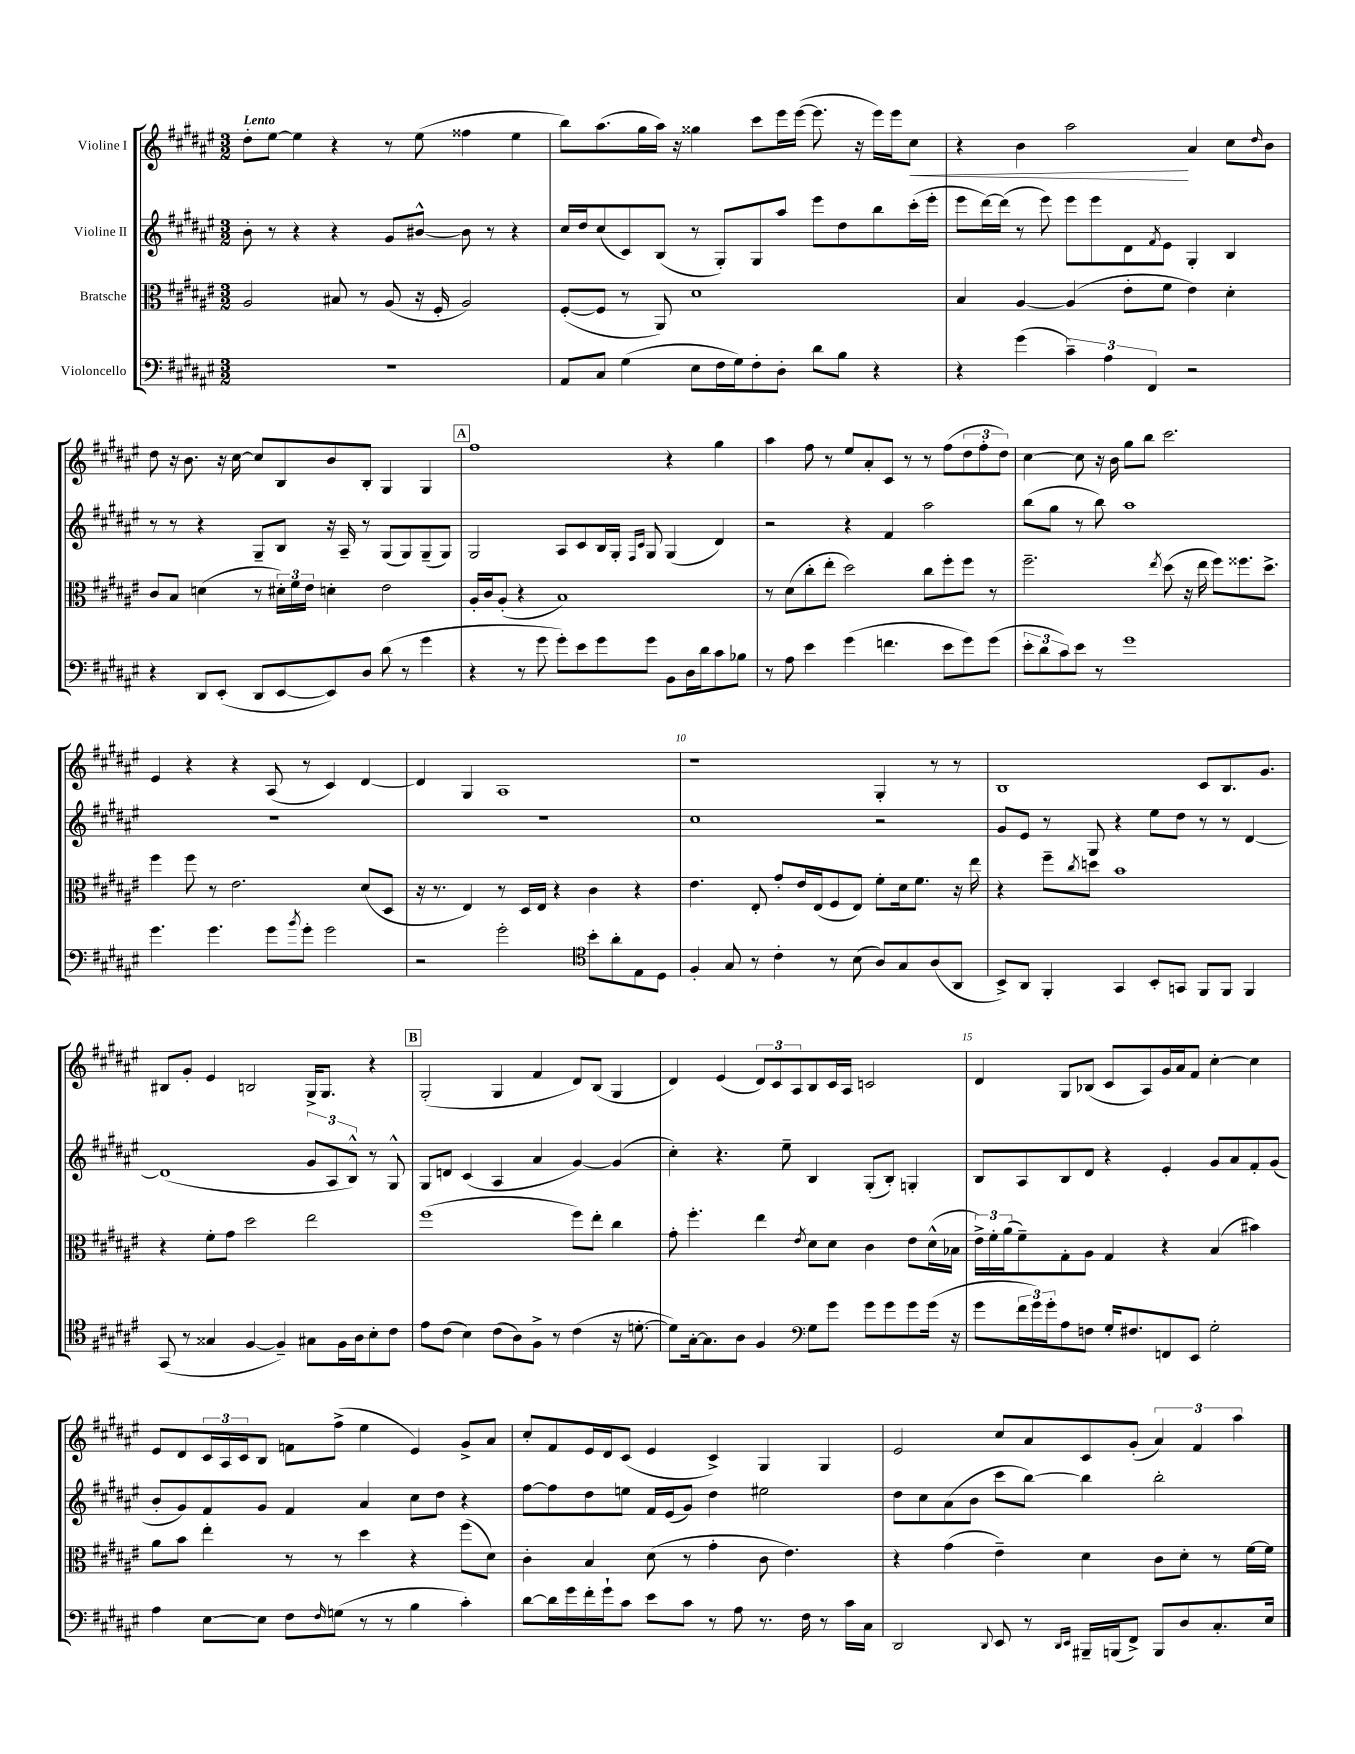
<<
\new StaffGroup <<
\new Staff = "s0" \with { instrumentName = "Violine I" } {
    \clef treble \key fis \major \numericTimeSignature \time 3/2 \tempo "Lento"
    dis''8-. eis''8~ eis''4 r4 r8 eis''8( fisis''4 eis''4 |
    b''8) ais''8.( gis''16 ais''16) r16 gisis''4 cis'''8 eis'''16 eis'''16~( eis'''8. r16 eis'''16) eis'''16 cis''8\< |
    r4 b'4 ais''2\! ais'4 cis''8 \grace { dis''16 } b'8 |
    dis''8 r16 b'8. r16 cis''16~ cis''8 b8 b'8 b8-. gis4 gis4 |
    \mark \markup { \box "A" } fis''1 r4 gis''4 |
    ais''4 fis''8 r8 eis''8 ais'8-. cis'8 r8 r8 fis''8( \tuplet 3/2 { dis''8 fis''8-. dis''8) } |
    cis''4~ cis''8 r16 b'16 gis''8 b''8 cis'''2. |
    eis'4 r4 r4 ais8( r8 cis'4) dis'4~ |
    dis'4 gis4 ais1 |
    r1 gis4-. r8 r8 |
    b1 cis'8 b8. gis'8. |
    bis8 gis'8-. eis'4 b2 gis16-> gis8. r4 |
    \mark \markup { \box "B" } gis2-.( gis4 fis'4 dis'8) b8( gis4 |
    dis'4) eis'4( \tuplet 3/2 { dis'8) cis'8 ais8 } b8 cis'16 ais16 c'2 |
    dis'4 gis8 bes8( cis'8 ais8) gis'16 ais'16 fis'8 cis''4~-. cis''4 |
    eis'8 dis'8 \tuplet 3/2 { cis'16 ais16 cis'16 } b8 f'8 fis''8->( eis''4 eis'4) gis'8-> ais'8 |
    cis''8-. fis'8 eis'16 dis'16 cis'8( eis'4 cis'4->) gis4 gis4 |
    eis'2 cis''8 ais'8 cis'8 gis'8-.( \tuplet 3/2 { ais'4) fis'4 ais''4 } \bar "|." |
}
\new Staff = "s1" \with { instrumentName = "Violine II" } {
    \clef treble \key fis \major \numericTimeSignature \time 3/2
    b'8-. r8 r4 r4 gis'8 bis'8~-^ bis'8 r8 r4 |
    cis''16 dis''16 cis''8( cis'8) b8( r8 gis8-.) gis8 ais''8 eis'''8 dis''8 b''8 cis'''16-.( eis'''16-. |
    eis'''8 dis'''16~) dis'''16( r8 eis'''8) eis'''8 eis'''8 dis'8 \acciaccatura { fis'8 } eis'8 gis4-. b4 |
    r8 r8 r4 gis8-- b8 r16 ais16-- r8 gis8( gis8) gis8--( gis8) |
    \mark \markup { \box "A" } gis2 ais8 cis'8 b16 gis16-. \grace { fis16 cis'16 } gis8 gis4( dis'4) |
    r2 r4 fis'4 ais''2 |
    b''8( gis''8 r8 b''8) ais''1 |
    R1. |
    R1. |
    cis''1 r2 |
    gis'8 eis'8 r8 gis8 r4 eis''8 dis''8 r8 r8 dis'4~ |
    dis'1( \tuplet 3/2 { gis'8 ais8 b8-^) } r8 gis8-^ |
    \mark \markup { \box "B" } gis8 d'8 cis'4( ais4 ais'4 gis'4~) gis'4( |
    cis''4-.) r4. eis''8-- b4 gis8-.( b8-.) g4-. |
    b8 ais8 b8 dis'8 r4 eis'4-. gis'8 ais'8 fis'8-. gis'8( |
    b'8-. gis'8) fis'8 gis'8 fis'4 ais'4 cis''8 dis''8 r4 |
    fis''8~ fis''8 dis''8 e''8 fis'16 eis'16( gis'8) dis''4 eis''2 |
    dis''8 cis''8 ais'8( b'8 cis'''8 b''8~) b''4 b''2-. \bar "|." |
}
\new Staff = "s2" \with { instrumentName = "Bratsche" } {
    \clef alto \key fis \major \numericTimeSignature \time 3/2
    ais2 bis8 r8 ais8( r16 fis16-. ais2) |
    fis8~-.( fis8 r8 ais,8) dis'1 |
    b4 ais4~ ais4( eis'8-. fis'8 eis'4) dis'4-. |
    cis'8 b8 d'4( r8 \tuplet 3/2 { dis'16-.) fis'16 eis'16 } d'4-. eis'2 |
    \mark \markup { \box "A" } ais16-. cis'16 ais8-.( r4 b1) |
    r8 dis'8( cis''8-. eis''8-. dis''2) cis''8 fis''8-. fis''8 r8 |
    fis''2.-- \acciaccatura { eis''8 } dis''8( r16 eis''16 fis''8) fisis''8. dis''8.-> |
    fis''4 fis''8 r8 eis'2. dis'8( dis8 |
    r16 r8. eis4) r8 dis16 eis16 r4 cis'4 r4 |
    eis'4. eis8-. gis'8-. eis'16 eis16( fis8 eis8) fis'8-. dis'16 fis'8. r16 eis''16 |
    r4 fis''8-- \acciaccatura { cis''8 } d''8 b'1 |
    r4 fis'8-. gis'8 dis''2 eis''2 |
    \mark \markup { \box "B" } fis''1( fis''8) eis''8-. cis''4 |
    gis'8-. fis''4.-. eis''4 \acciaccatura { eis'8 } dis'8 dis'8 cis'4 eis'8 dis'16-^( bes16 |
    \tuplet 3/2 { eis'16->) fis'16-. ais'16( } fis'8--) gis8-. ais8 gis4 r4 b4( bis'4) |
    ais'8 b'8 eis''4-. r8 r8 dis''4 r4 fis''8( dis'8) |
    cis'4-. b4 dis'8( r8 gis'4-. cis'8 eis'4.) |
    r4 gis'4( eis'4--) dis'4 cis'8 dis'8-. r8 fis'16~ fis'16 \bar "|." |
}
\new Staff = "s3" \with { instrumentName = "Violoncello" } {
    \clef bass \key fis \major \numericTimeSignature \time 3/2
    R1. |
    ais,8 cis8 gis4( eis8 fis16 gis16) fis8-. dis8-. dis'8 b8 r4 |
    r4 gis'4( \tuplet 3/2 { cis'4--) ais4 fis,4 } r2 |
    r4 dis,8 eis,8-.( dis,8 eis,8~ eis,8) dis8 dis'8( r8 gis'4 |
    \mark \markup { \box "A" } r4 r8 gis'8 gis'8-.) eis'8 gis'8 gis'8 b,8 dis16 dis'16 cis'8 bes8 |
    r8 ais8 eis'4 gis'4( f'4. eis'8 gis'8) gis'8( |
    \tuplet 3/2 { eis'8-. dis'8 cis'8) } eis'8 r8 gis'1 |
    gis'4. gis'4. gis'8 \acciaccatura { b'8 } gis'8-. gis'2 |
    r2 gis'2-. \clef tenor b'8-. ais'8-. eis8 dis8 |
    fis4-. gis8 r8 cis'4-. r8 b8( ais8) gis8 ais8( ais,8 |
    b,8->) ais,8 fis,4-. gis,4 b,8-. g,8 fis,8 fis,8 fis,4 |
    gis,8( r8 gisis4 fis4~ fis4--) gis8 fis16 ais16 b8-. cis'8 |
    \mark \markup { \box "B" } eis'8 cis'8( b4) cis'8( ais8) fis8-> r8 cis'4( r16 d'8.~-. |
    d'8) gis16~-. gis8. ais8 fis4 \clef bass gis8 gis'8 gis'8 gis'8 gis'8 gis'16( r16 |
    gis'8 \tuplet 3/2 { fis'16 gis'16) gis'16-. } ais8 f8 gis16-. fis8. f,8 eis,8 gis2-. |
    ais4 eis8~ eis8 fis8 \grace { fis16 } g8( r8 r8 b4 cis'4-.) |
    dis'8~ dis'16 gis'16 fis'16-. gis'16-! cis'8 eis'8 cis'8 r8 ais8 r8. fis16 r8 cis'16 cis16 |
    dis,2 \appoggiatura { dis,8 } eis,8 r8 \grace { dis,16 eis,16 } bis,,16-- b,,16( fis,8->) b,,8 dis8 cis8.-. eis16 \bar "|." |
}
>>
>>
\layout { \context { \Score \override BarNumber.break-visibility = ##(#f #t #t) barNumberVisibility = #(every-nth-bar-number-visible 5) } }
